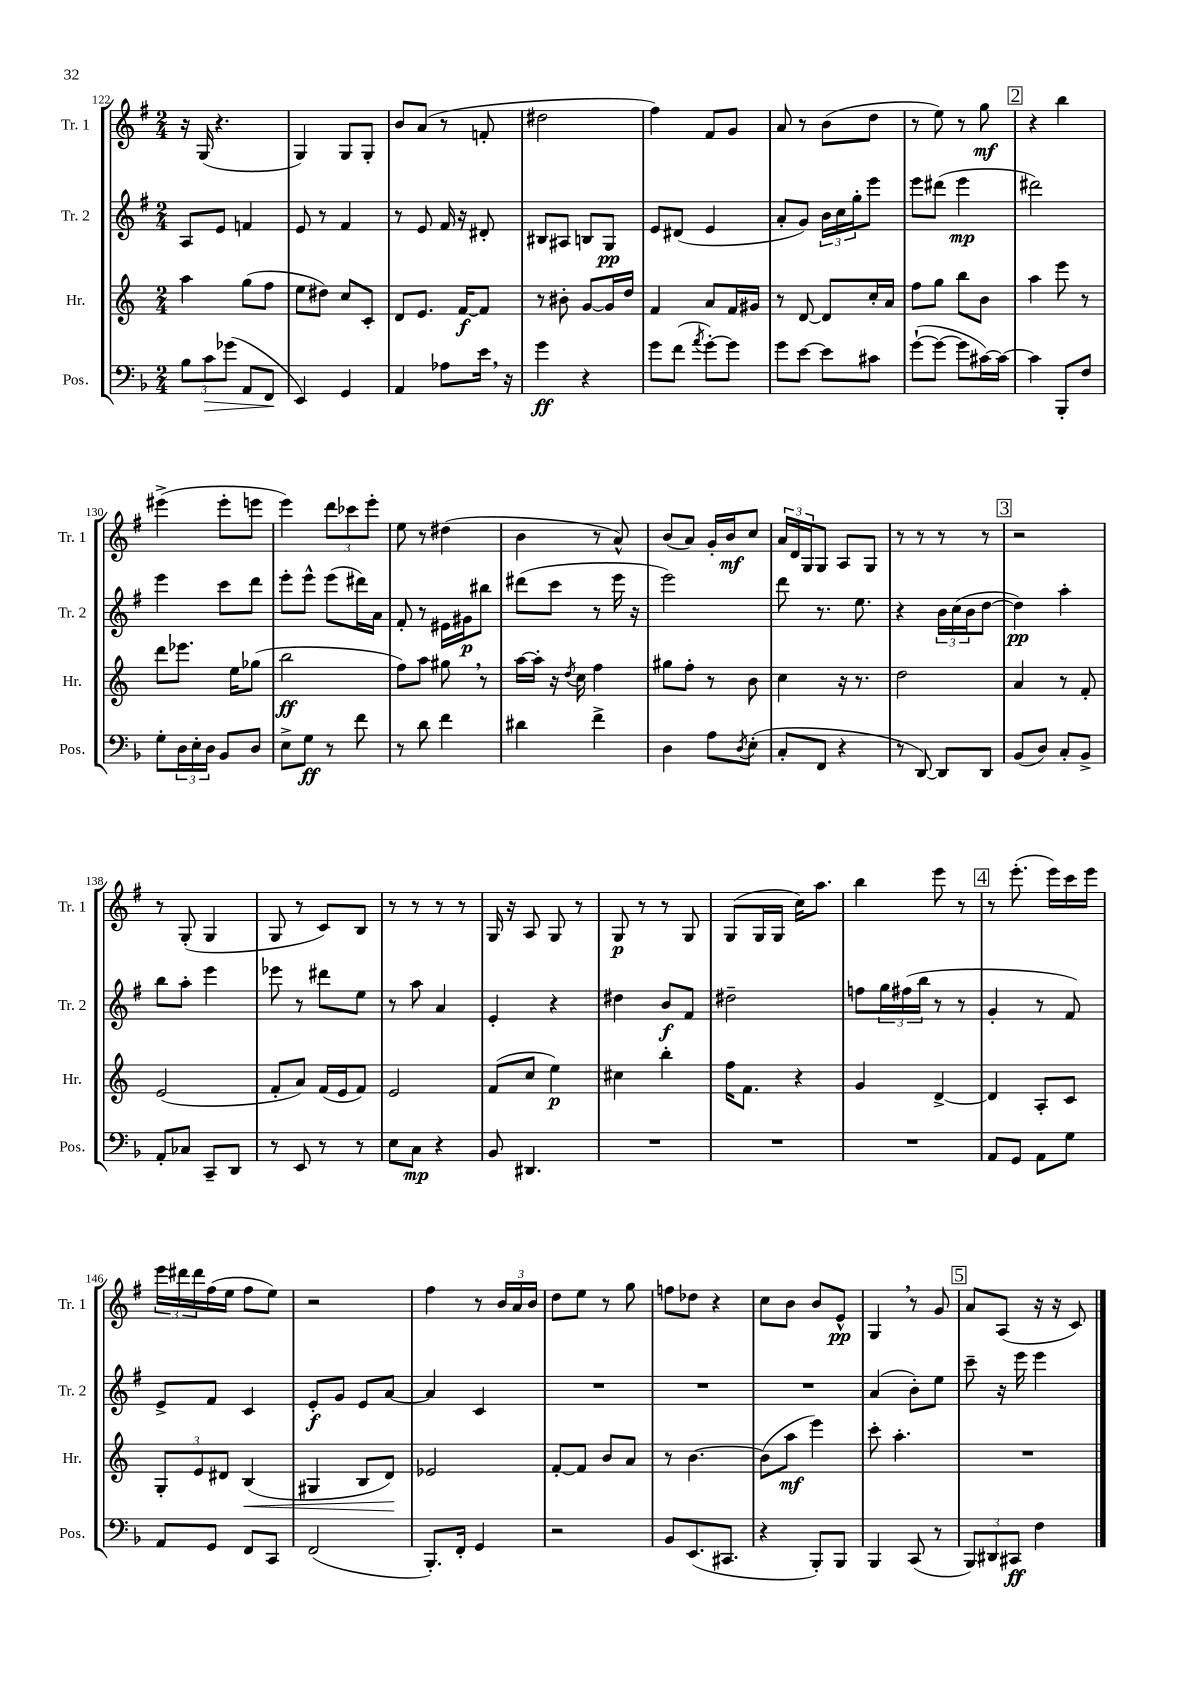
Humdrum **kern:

**kern	**dynam	**kern	**dynam	**kern	**dynam	**kern	**dynam
*part4	*part4	*part3	*part3	*part2	*part2	*part1	*part1
*staff4	*staff4	*staff3	*staff3	*staff2	*staff2	*staff1	*staff1
*I"Pos.	*	*I"Hr.	*	*I"Tr. 2	*	*I"Tr. 1	*
*I'Pos.	*	*I'Hr.	*	*I'Tr. 2	*	*I'Tr. 1	*
*clefF4	*	*clefG2	*	*clefG2	*	*clefG2	*
*k[b-]	*	*k[]	*	*k[f#]	*	*k[f#]	*
*M2/4	*	*M2/4	*	*M2/4	*	*M2/4	*
=122	=122	=122	=122	=122	=122	=122	=122
12B-\L	.	4aa\	.	8A/L	.	16r	.
.	.	.	.	.	.	(16G/	.
!	!LO:HP:b	!	!	!	!	!	!
12c\	>	.	.	.	.	.	.
.	.	.	.	8e/J	.	4.r	.
(12g-X\J	.	.	.	.	.	.	.
8AA/L	.	(8gg\L	.	4fn/	.	.	.
8FF/J	.	8ff\J	.	.	.	.	.
.	]	.	.	.	.	.	.
=123	=123	=123	=123	=123	=123	=123	=123
4EE/)	.	8ee\L	.	8e/	.	4G/)	.
.	.	8dd#X\J)	.	8r	.	.	.
4GG/	.	8cc/L	.	4f#/	.	8G/L	.
.	.	8c'/J	.	.	.	8G'/J	.
=124	=124	=124	=124	=124	=124	=124	=124
4AA/	.	8d/L	.	8r	.	8b/L	.
.	.	8.e/J	.	8e/	.	(8a/J	.
8A-X\L	.	.	.	16f#/	.	8r	.
.	.	[16f/KL	f	16r	.	.	.
16e,\Jk	.	8f/J]	.	8d#X'/	.	8fn'/	.
16r	.	.	.	.	.	.	.
=125	=125	=125	=125	=125	=125	=125	=125
4g\	ff	8r	.	8B#X/L	.	2dd#X\	.
.	.	8b#X'\	.	8A#X/J	.	.	.
4r	.	[8g/L	.	8Bn/L	.	.	.
.	.	16g/L]	.	8G/J	pp	.	.
.	.	16dd/JJ	.	.	.	.	.
=126	=126	=126	=126	=126	=126	=126	=126
8g\L	.	4f/	.	8e/L	.	4ff#\)	.
(8f\J	.	.	.	(8d#X/J	.	.	.
8qa/	.	.	.	.	.	.	.
[8g'\L)	.	8a/L	.	4e/	.	8f#/L	.
8g\J]	.	16f/L	.	.	.	8g/J	.
.	.	16g#X/JJ	.	.	.	.	.
=127	=127	=127	=127	=127	=127	=127	=127
8g\L	.	8r	.	8a'/L	.	8a/	.
[8e\J	.	[8d/	.	8g/J)	.	8r	.
8e\L]	.	8d/L]	.	24b\LL	.	(8b\L	.
.	.	.	.	24cc\	.	.	.
.	.	.	.	24gg'\J	.	.	.
8c#X\J	.	16cc'/L	.	8eee\J	.	8dd\J	.
.	.	16a/JJ	.	.	.	.	.
=128	=128	=128	=128	=128	=128	=128	=128
([8g`\L	.	8ff\L	.	8eee\L	.	8r	.
8g\J_	.	8gg\J	.	(8ddd#X\J	.	8ee\)	.
8g\L]	.	8bb\L	.	4eee\	mp	8r	.
[16c#X\L)	.	8b\J	.	.	.	8gg\	mf
16c#\JJ_	.	.	.	.	.	.	.
!!LO:REH:place=s1:t=2
=129	=129	=129	=129	=129	=129	=129	=129
4c#\]	.	4aa\	.	2ddd#X\)	.	4r	.
8BBB-'/L	.	8eee\	.	.	.	4bb\	.
8F/J	.	8r	.	.	.	.	.
!!LO:LB:g=z
=130	=130	=130	=130	=130	=130	=130	=130
8G'\L	.	8ddd\L	.	4eee\	.	(4eee#X^\	.
24D\L	.	8.eee-X\J	.	.	.	.	.
24E'\	.	.	.	.	.	.	.
24D\JJ	.	.	.	.	.	.	.
8BB-/L	.	.	.	8ccc\L	.	8eee#'\L	.
.	.	16ee\KL	.	.	.	.	.
8D/J	.	(8gg-X\J	.	8ddd\J	.	8eeen\J	.
=131	=131	=131	=131	=131	=131	=131	=131
8E^\L	.	2bb\	ff	8eee'\L	.	4eee\)	.
8G\J	ff	.	.	8eee^^\J	.	.	.
8r	.	.	.	(8eee\L	.	12ddd\L	.
.	.	.	.	.	.	12ccc-X\	.
8f\	.	.	.	16ddd#X\L)	.	.	.
.	.	.	.	.	.	12eee'\J	.
.	.	.	.	16a\JJ	.	.	.
=132	=132	=132	=132	=132	=132	=132	=132
8r	.	8ff\L)	.	8f#'/	.	8ee\	.
8d\	.	8aa\J	.	8r	.	8r	.
4f\	.	8gg#X,\	.	16e#X\LL	.	(4dd#X\	.
.	.	.	.	16g#X\J	p	.	.
.	.	8r	.	8bb#X\J	.	.	.
=133	=133	=133	=133	=133	=133	=133	=133
4d#X\	.	[16aa\LL	.	(8ddd#X\L	.	4b\	.
.	.	16aa'\JJ]	.	.	.	.	.
.	.	16r	.	8ccc\J	.	.	.
.	.	8qdd/	.	.	.	.	.
.	.	16cc\	.	.	.	.	.
4f^\	.	4ff\	.	8r	.	8r	.
.	.	.	.	16eee\	.	8a^^/)	.
.	.	.	.	16r	.	.	.
=134	=134	=134	=134	=134	=134	=134	=134
4D\	.	8gg#X\L	.	2eee\)	.	(8b/L	.
.	.	8ff'\J	.	.	.	8a/J)	.
8A\L	.	8r	.	.	.	16g'/LL	.
.	.	.	.	.	.	16b/J	mf
8qD/	.	.	.	.	.	.	.
(8E'\J	.	8b\	.	.	.	8cc/J	.
=135	=135	=135	=135	=135	=135	=135	=135
8C'/L	.	4cc\	.	8ddd\	.	24a/LL	.
.	.	.	.	.	.	24d/	.
.	.	.	.	.	.	24G/J	.
8FF/J	.	.	.	8.r	.	8G/J	.
4r	.	16r	.	.	.	8A/L	.
.	.	8.r	.	8.ee\	.	.	.
.	.	.	.	.	.	8G/J	.
=136	=136	=136	=136	=136	=136	=136	=136
8r	.	2dd\	.	4r	.	8r	.
[8DD/)	.	.	.	.	.	8r	.
8DD/L]	.	.	.	24b\LL	.	8r	.
.	.	.	.	(24cc\	.	.	.
.	.	.	.	24b\J	.	.	.
8DD/J	.	.	.	[8dd\J	.	8r	.
!!LO:REH:place=s1:t=3
=137	=137	=137	=137	=137	=137	=137	=137
(8BB-/L	.	4a/	.	4dd\])	pp	2r	.
8D/J)	.	.	.	.	.	.	.
8C'/L	.	8r	.	4aa'\	.	.	.
8BB-^/J	.	8f'/	.	.	.	.	.
!!LO:LB:g=z
=138	=138	=138	=138	=138	=138	=138	=138
8AA'/L	.	(2e/	.	8bb\L	.	8r	.
8C-X/J	.	.	.	8aa'\J	.	(8G'/	.
8CC~/L	.	.	.	4eee\	.	4G/	.
8DD/J	.	.	.	.	.	.	.
=139	=139	=139	=139	=139	=139	=139	=139
8r	.	8f'/L	.	8eee-X\	.	8G/	.
8EE/	.	8a/J)	.	8r	.	8r	.
8r	.	(16f/LL	.	8ddd#X\L	.	8c/L)	.
.	.	16e/J	.	.	.	.	.
8r	.	8f/J)	.	8ee\J	.	8B/J	.
=140	=140	=140	=140	=140	=140	=140	=140
8E\L	.	2e/	.	8r	.	8r	.
8C\J	mp	.	.	8aa\	.	8r	.
4r	.	.	.	4a/	.	8r	.
.	.	.	.	.	.	8r	.
=141	=141	=141	=141	=141	=141	=141	=141
8BB-/	.	(8f/L	.	4e'/	.	16G/	.
.	.	.	.	.	.	16r	.
4.DD#X/	.	8cc/J	.	.	.	8A/	.
.	.	4ee\)	p	4r	.	8G/	.
.	.	.	.	.	.	8r	.
=142	=142	=142	=142	=142	=142	=142	=142
2r	.	4cc#X\	.	4dd#X\	.	8G/	p
.	.	.	.	.	.	8r	.
.	.	4bb'\	.	8b/L	f	8r	.
.	.	.	.	8f#/J	.	8G/	.
=143	=143	=143	=143	=143	=143	=143	=143
2r	.	16ff\KL	.	2dd#X~\	.	(8G/L	.
.	.	8.f\J	.	.	.	.	.
.	.	.	.	.	.	16G/L	.
.	.	.	.	.	.	16G/JJ	.
.	.	4r	.	.	.	16cc\KL)	.
.	.	.	.	.	.	8.aa\J	.
=144	=144	=144	=144	=144	=144	=144	=144
2r	.	4g/	.	8ffn\L	.	4bb\	.
.	.	.	.	24gg\L	.	.	.
.	.	.	.	(24ff#X\	.	.	.
.	.	.	.	24bb\JJ	.	.	.
.	.	[4d^/	.	8r	.	8eee\	.
.	.	.	.	8r	.	8r	.
!!LO:REH:place=s1:t=4
=145	=145	=145	=145	=145	=145	=145	=145
8AA/L	.	4d/]	.	4g'/	.	8r	.
8GG/J	.	.	.	.	.	(8.eee'\	.
8AA\L	.	8A'/L	.	8r	.	.	.
.	.	.	.	.	.	16eee\LL)	.
8G\J	.	8c/J	.	8f#/)	.	16ccc\	.
.	.	.	.	.	.	16eee\JJ	.
!!LO:LB:g=z
=146	=146	=146	=146	=146	=146	=146	=146
8AA/L	.	12G'/L	.	8e^/L	.	24eee\LL	.
.	.	.	.	.	.	24ddd#X\	.
.	.	12e/	.	.	.	24ddd#\	.
8GG/J	.	.	.	8f#/J	.	(16ff#\	.
.	.	12d#X/J	.	.	.	.	.
.	.	.	.	.	.	16ee\JJ	.
!	!	!	!LO:HP:b	!	!	!	!
8FF/L	.	(4B/	<	4c/	.	8ff#\L	.
8CC/J	.	.	.	.	.	8ee\J)	.
=147	=147	=147	=147	=147	=147	=147	=147
(2FF/	.	4G#X/	.	8e'/L	f	2r	.
.	.	.	.	8g/J	.	.	.
.	.	8B/L	.	8e/L	.	.	.
.	.	8d/J)	.	[8a/J	.	.	.
.	.	.	[	.	.	.	.
=148	=148	=148	=148	=148	=148	=148	=148
8.BBB-'/L)	.	2e-X/	.	4a/]	.	4ff#\	.
16FF'/Jk	.	.	.	.	.	.	.
4GG/	.	.	.	4c/	.	8r	.
.	.	.	.	.	.	24b/LL	.
.	.	.	.	.	.	24a/	.
.	.	.	.	.	.	24b/JJ	.
=149	=149	=149	=149	=149	=149	=149	=149
2r	.	[8f'/L	.	2r	.	8dd\L	.
.	.	8f/J]	.	.	.	8ee\J	.
.	.	8b/L	.	.	.	8r	.
.	.	8a/J	.	.	.	8gg\	.
=150	=150	=150	=150	=150	=150	=150	=150
8BB-/L	.	8r	.	2r	.	8ffn\L	.
(8.EE/	.	[4.b\	.	.	.	8dd-X\J	.
.	.	.	.	.	.	4r	.
8.CC#X/J	.	.	.	.	.	.	.
=151	=151	=151	=151	=151	=151	=151	=151
4r	.	(8b\L]	.	2r	.	8cc\L	.
.	.	8aa\J	mf	.	.	8b\J	.
8BBB-'/L)	.	4eee\)	.	.	.	8b/L	.
8BBB-/J	.	.	.	.	.	8e^^/J	pp
=152	=152	=152	=152	=152	=152	=152	=152
4BBB-/	.	8ccc'\	.	(4a/	.	4G,/	.
.	.	4.aa'\	.	.	.	.	.
(8CC/	.	.	.	8b'\L)	.	8r	.
8r	.	.	.	8ee\J	.	8g/	.
!!LO:REH:place=s1:t=5
=153	=153	=153	=153	=153	=153	=153	=153
12BBB-/L)	.	2r	.	8ccc~\	.	8a/L	.
12DD#X/	.	.	.	.	.	.	.
.	.	.	.	16r	.	(8A/J	.
12CC#X/J	ff	.	.	.	.	.	.
.	.	.	.	16eee\	.	.	.
4F\	.	.	.	4eee\	.	16r	.
.	.	.	.	.	.	16r	.
.	.	.	.	.	.	8c/)	.
==	==	==	==	==	==	==	==
*-	*-	*-	*-	*-	*-	*-	*-
